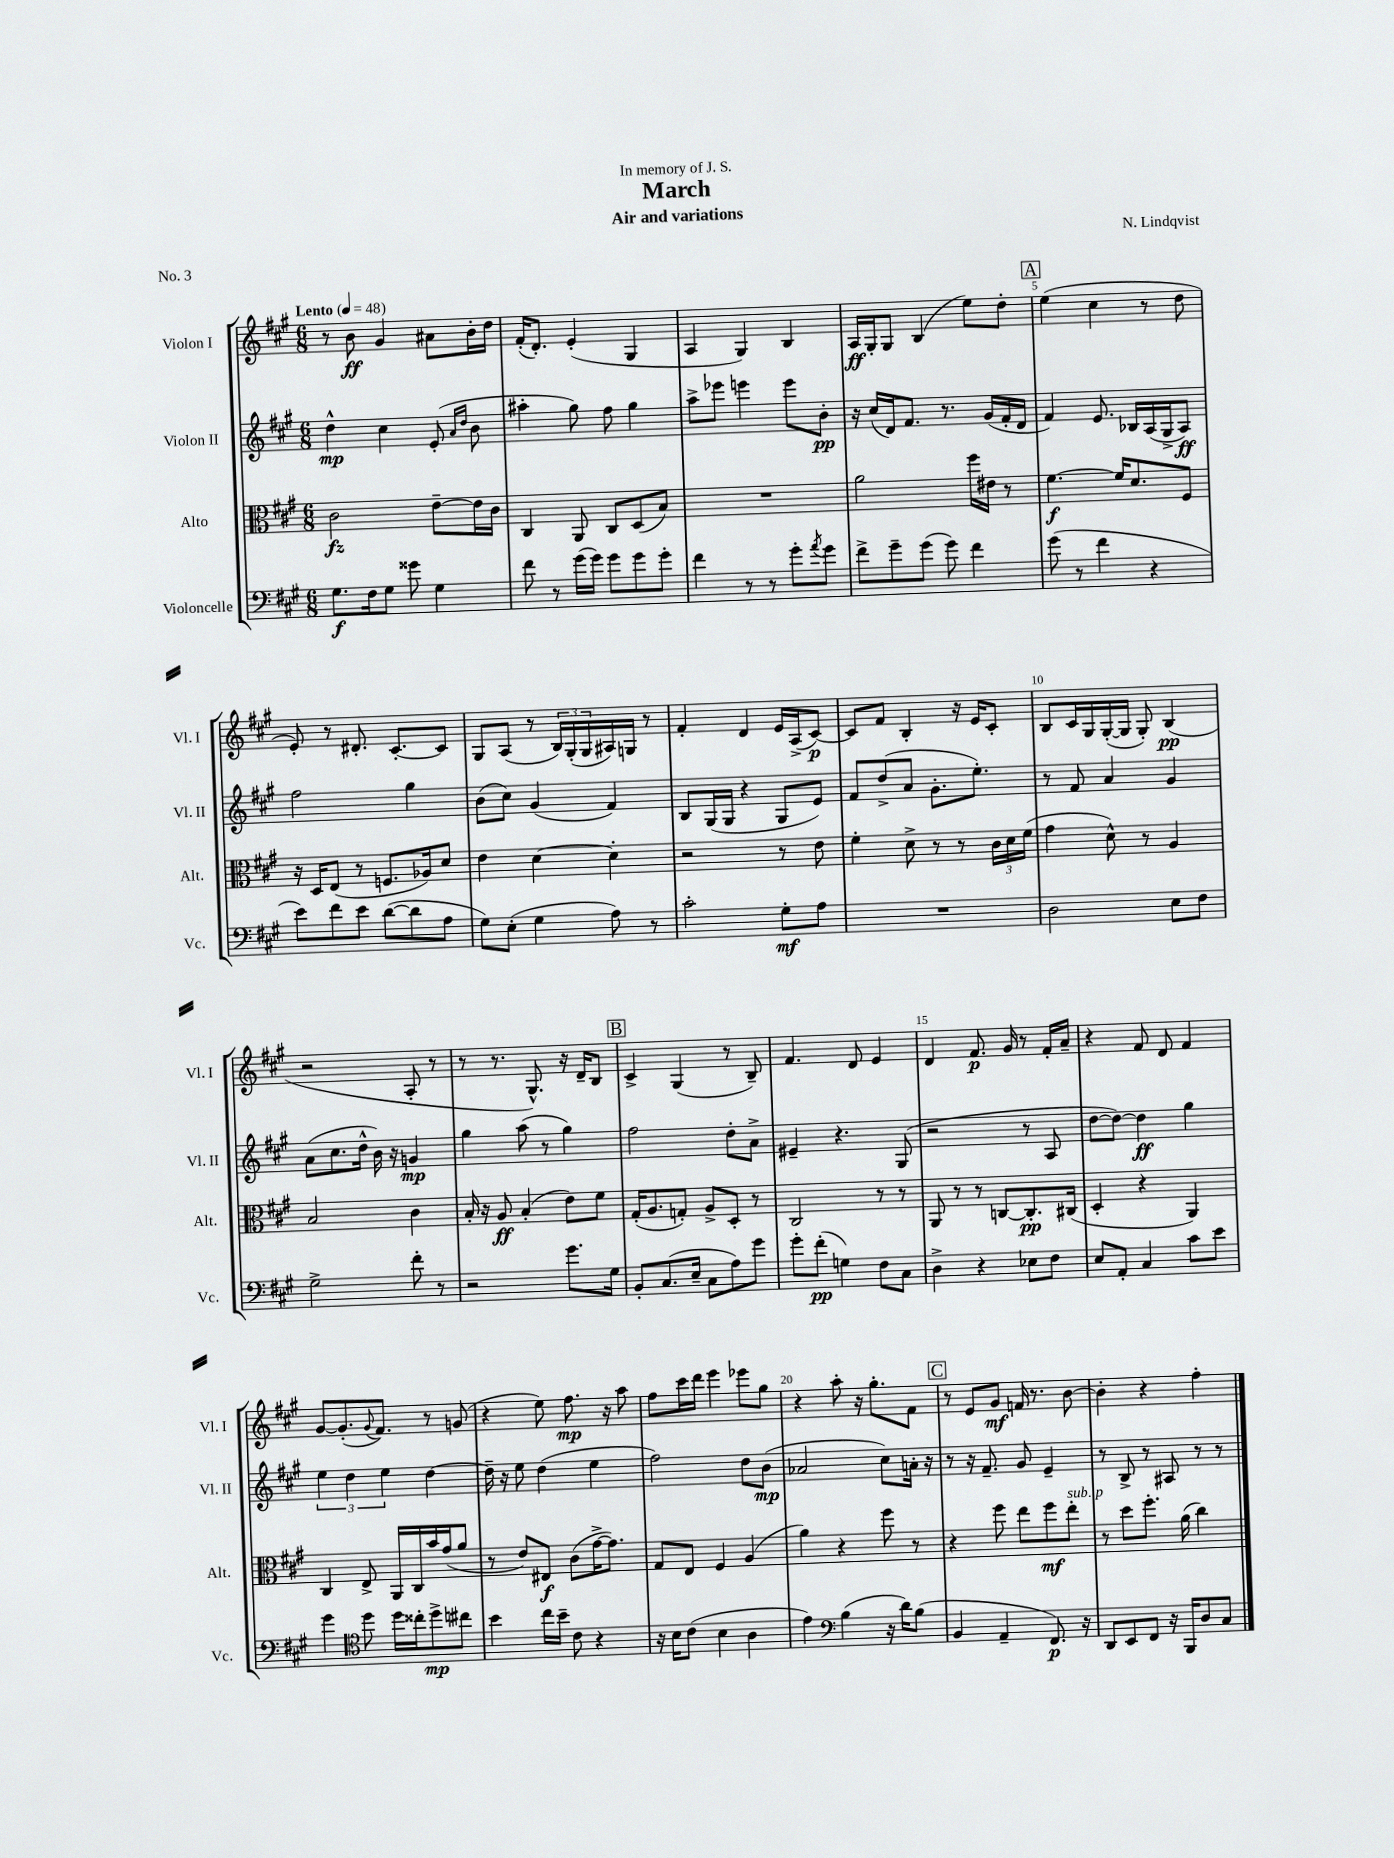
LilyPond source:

\header { title = "March" composer = "N. Lindqvist" subtitle = "Air and variations" dedication = "In memory of J. S." piece = "No. 3" }
<<
\new StaffGroup <<
\new Staff = "s0" \with { instrumentName = "Violon I" shortInstrumentName = "Vl. I" } {
    \clef treble \key a \major \numericTimeSignature \time 6/8 \tempo "Lento" 4 = 48
    r8 b'8\ff gis'4 ais'8 b'16-. d''16 |
    fis'16-.( d'8.-.) e'4-.( gis4 |
    a4 gis4) b4 |
    a16\ff gis16-. gis8 b4( e''8) d''8-. |
    \mark \markup { \box "A" } e''4( cis''4 r8 d''8 |
    e'8-.) r8 dis'8.-. cis'8.~-. cis'8 |
    gis8 a8( r8 \tuplet 3/2 { b16) gis16-.( gis16 } ais16) g16 r8 |
    fis'4-. d'4 e'16 a16->( cis'8~\p) |
    cis'8 fis'8 b4-. r16 e'16 cis'8-. |
    b8 cis'16 gis16 gis16~-.( gis16 gis8-.) b4\pp( |
    r2 a8-. r8 |
    r8 r8. gis8.-^) r16 d'16-- b8 |
    \mark \markup { \box "B" } cis'4-> gis4( r8 b8--) |
    fis'4. d'8 e'4 |
    d'4 fis'8.\p gis'16 r8 fis'16-. a'16-- |
    r4 fis'8 d'8 fis'4 |
    gis'8~ gis'8.-.( \appoggiatura { gis'8 } fis'8.) r8 g'8( |
    r4 e''8) fis''8.\mp r16 a''8 |
    fis''8 cis'''16 d'''16 e'''4 ees'''8 gis''8 |
    r4 a''8-. r16 gis''8.-. fis'8 |
    \mark \markup { \box "C" } r8 e'8 gis'8\mf f'16 r8. b'8~ |
    b'4-. r4 fis''4-. \bar "|." |
}
\new Staff = "s1" \with { instrumentName = "Violon II" shortInstrumentName = "Vl. II" } {
    \clef treble \key a \major \numericTimeSignature \time 6/8
    d''4-^\mp cis''4 e'8-.( \grace { a'16 d''16 } b'8 |
    ais''4-. gis''8) fis''8 gis''4 |
    a''8-> ees'''8 e'''4 e'''8 b'8-.\pp |
    r16 cis''16( d'16) fis'8. r8. gis'16( fis'16-. d'16 |
    \mark \markup { \box "A" } fis'4) e'8. bes16 a16( gis16-> a8\ff) |
    fis''2 gis''4 |
    b'8( cis''8) gis'4( fis'4) |
    b8 gis16( gis16 r4 gis8 e'8) |
    fis'8 d''8->( a'8 gis'8.-. e''8.-.) |
    r8 fis'8 a'4 gis'4 |
    a'8( cis''8. d''16-^ b'16) r16 g'4\mp |
    gis''4 a''8( r8 gis''4) |
    \mark \markup { \box "B" } fis''2 d''8-. a'8-> |
    eis'4-- r4. gis8( |
    r2 r8 a8 |
    d''8~ d''8~) d''4\ff gis''4 |
    \tuplet 3/2 { e''4 d''4 e''4 } d''4~ |
    d''16-- r16 e''8 d''4( e''4 |
    fis''2) d''8 b'8\mp( |
    aes'2 cis''8) a'16-. r16 |
    \mark \markup { \box "C" } r8 r16 fis'8.-- gis'8 e'4-- |
    r8 b8-> r8 ais8 r8 r8 \bar "|." |
}
\new Staff = "s2" \with { instrumentName = "Alto" shortInstrumentName = "Alt." } {
    \clef alto \key a \major \numericTimeSignature \time 6/8
    cis'2\fz e'8~-- e'16 cis'16 |
    cis4 a,8 cis8 d8( b8) |
    R2. |
    a'2 fis''16 eis'16 r8 |
    \mark \markup { \box "A" } fis'4.~\f fis'16 d'8. fis8 |
    r16 d16 e8( r8 f8. aes16) d'8 |
    e'4 d'4~ d'4-. |
    r2 r8 e'8 |
    fis'4-. d'8-> r8 r8 \tuplet 3/2 { cis'16 d'16 fis'16( } |
    gis'4 d'8-^) r8 a4 |
    b2 cis'4 |
    b16-. r16 a8\ff b4-.( e'8) fis'8 |
    \mark \markup { \box "B" } gis16-.( a8. g8-.) a8-> d8-. r8 |
    cis2 r8 r8 |
    a,8 r8 r8 c8~ c8.-.\pp cis16( |
    d4-. r4 a,4) |
    cis4 e8-> a,16 cis16 b'16 gis'16( a'8 |
    r8 e'8) eis8\f cis'8( gis'16~-> gis'8.) |
    gis8 e8 fis4 a4( |
    a'4) r4 fis''8 r8 |
    \mark \markup { \box "C" } r4 fis''8 e''8 fis''8\mf e''8-.^\markup { \italic "sub. p" } |
    r8 d''8 fis''8.-. a'16( cis''4) \bar "|." |
}
\new Staff = "s3" \with { instrumentName = "Violoncelle" shortInstrumentName = "Vc." } {
    \clef bass \key a \major \numericTimeSignature \time 6/8
    gis8.\f fis16 gis8 gisis'8 gis4 |
    fis'8 r8 gis'16( gis'16) gis'8 gis'8 gis'8-. |
    fis'4 r8 r8 gis'8-. \acciaccatura { a'8 } gis'8 |
    fis'8-> gis'8-- gis'8( gis'8) fis'4 |
    \mark \markup { \box "A" } gis'8( r8 fis'4 r4 |
    e'8) fis'8 e'8 d'8~( d'8 a8 |
    gis8) e8-.( gis4 a8) r8 |
    cis'2-. gis8-.\mf a8 |
    R2. |
    d2 e8 fis8 |
    gis2-> fis'8-. r8 |
    r2 gis'8. gis16 |
    \mark \markup { \box "B" } b,8-. cis8.( e16-- cis8 a8) gis'8 |
    gis'8-. fis'8-.\pp( g4) fis8 cis8 |
    d4-> r4 ees8 fis8 |
    e8 a,8-. cis4 cis'8 e'8 |
    gis'4 \clef tenor d''8 d''16 cisis''16-. d''8->\mp cis''8 |
    b'4 cis''16 b'16-- cis'8 r4 |
    r16 b16 cis'8( b4 a4 |
    e'4) \clef bass b4( r16 d'16) b8( |
    \mark \markup { \box "C" } b,4 a,4-- fis,8.\p) r16 |
    d,8 e,8 fis,8 r16 b,,16 d8 cis8 \bar "|." |
}
>>
>>
\layout { \context { \Score \override BarNumber.break-visibility = ##(#f #t #t) barNumberVisibility = #(every-nth-bar-number-visible 5) } }
